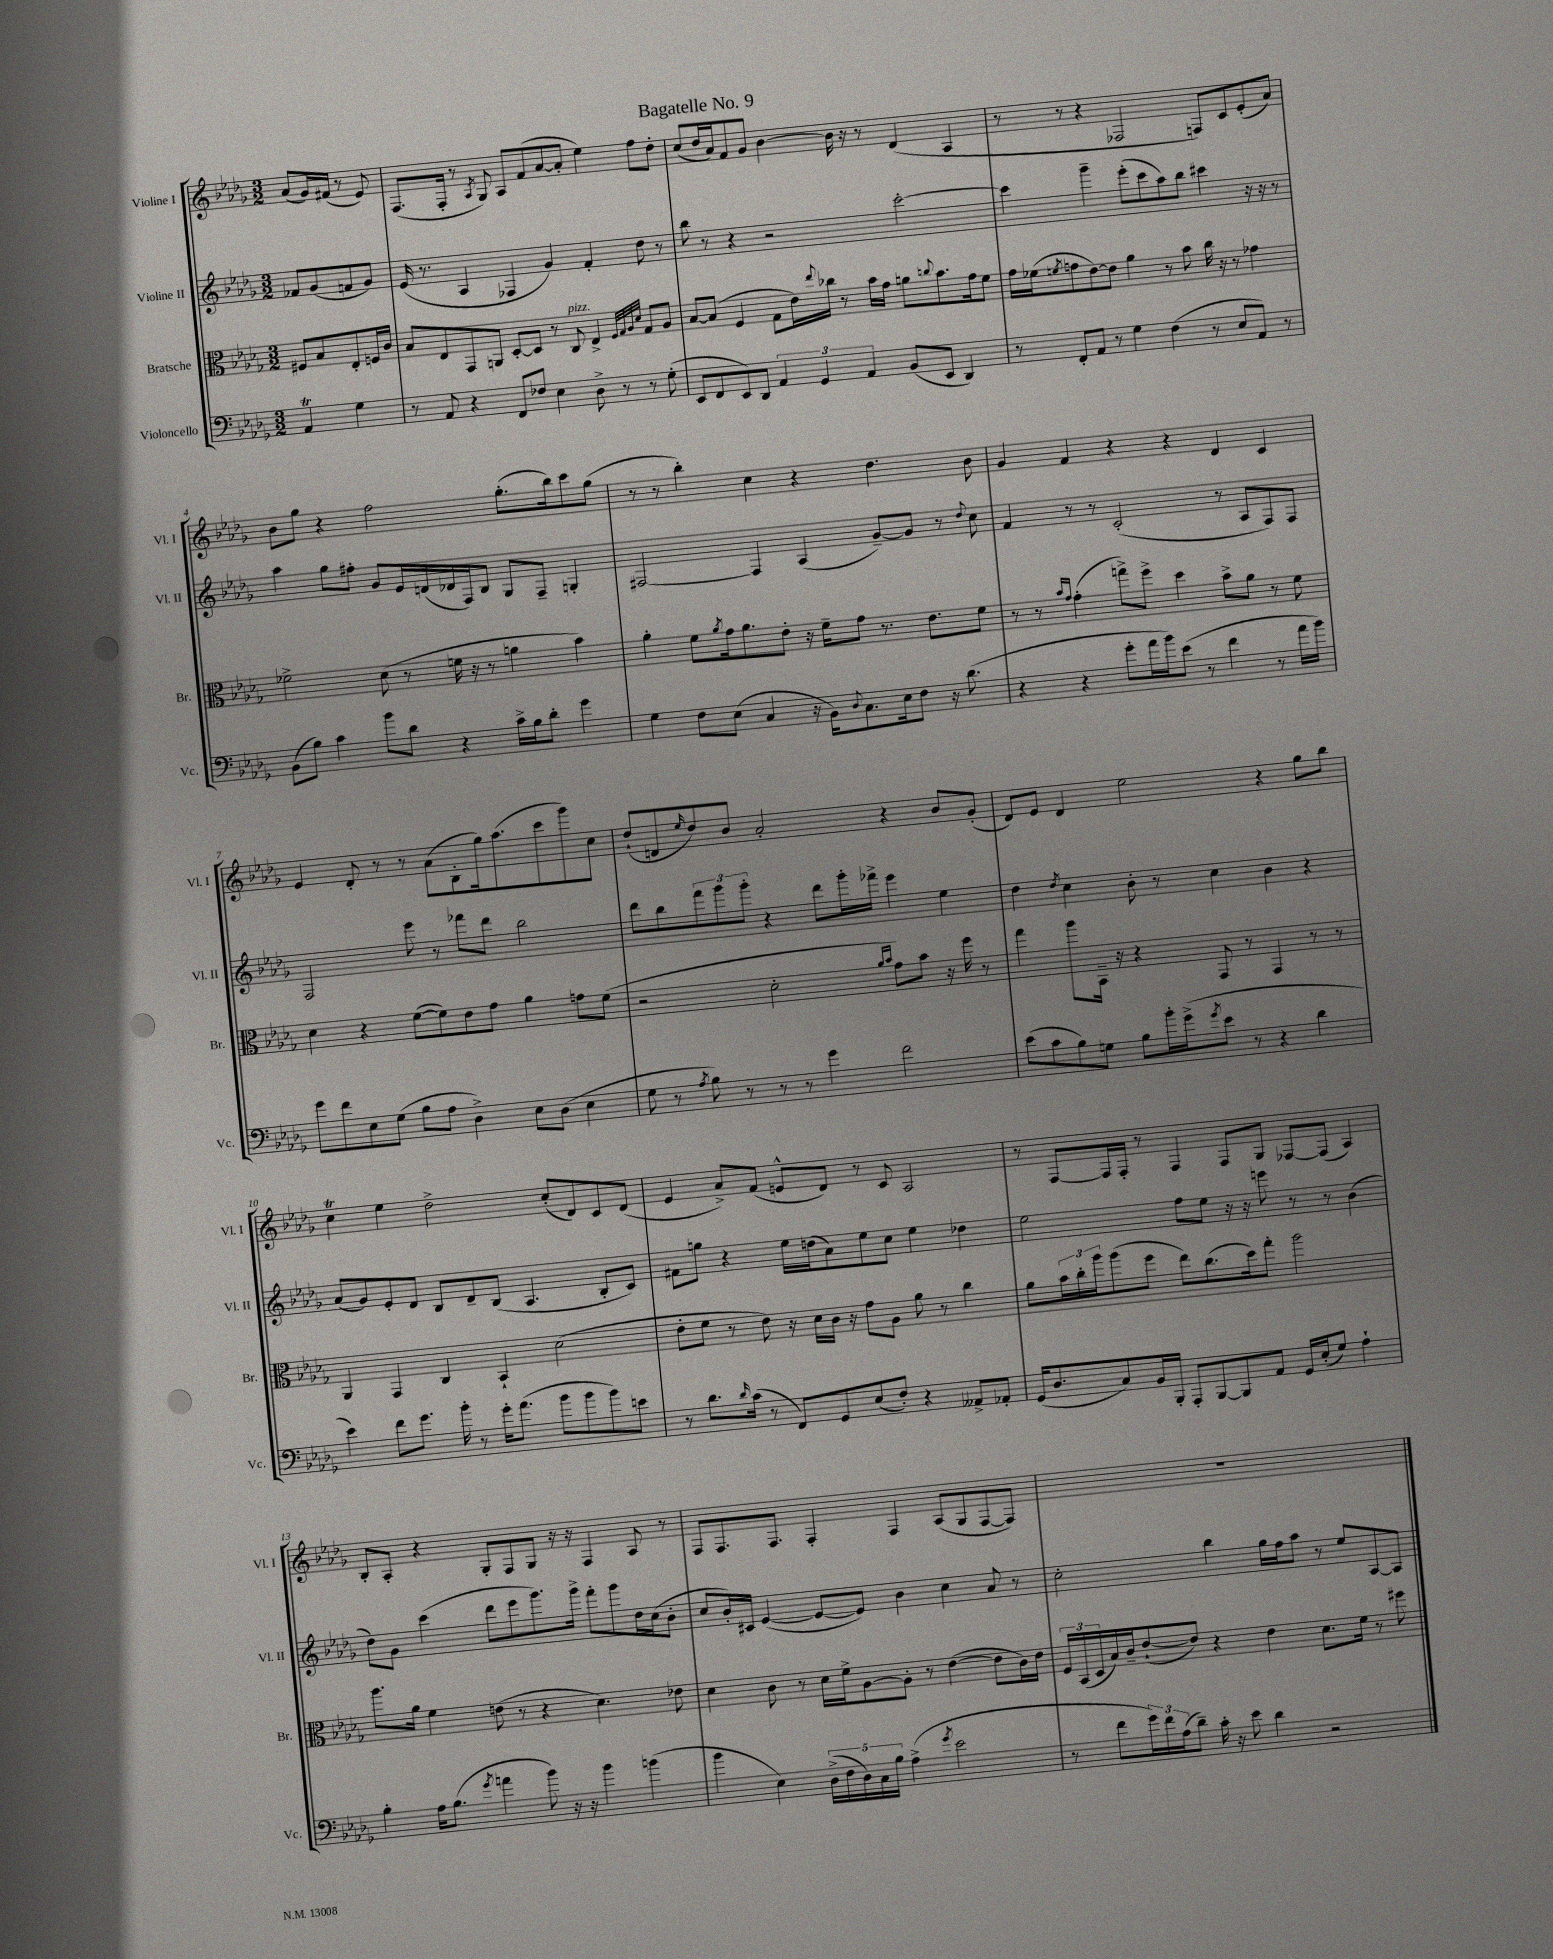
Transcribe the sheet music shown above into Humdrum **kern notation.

**kern	**kern	**kern	**kern
*part4	*part3	*part2	*part1
*staff4	*staff3	*staff2	*staff1
*I"Violoncello	*I"Bratsche	*I"Violine II	*I"Violine I
*I'Vc.	*I'Br.	*I'Vl. II	*I'Vl. I
*clefF4	*clefC3	*clefG2	*clefG2
*k[b-e-a-d-g-]	*k[b-e-a-d-g-]	*k[b-e-a-d-g-]	*k[b-e-a-d-g-]
*M3/2	*M3/2	*M3/2	*M3/2
=	=	=	=
4AA-T/	8F#X/L	8f-X/L	(8a-/L
.	8B-/	(8g-/	16g-/L)
.	.	.	(16f#X/JJ
4G-\	8E-'/	8fn/	8r
.	16Fn/L	8g-/J)	8e-/)
.	16c/JJ	.	.
=1	=1	=1	=1
8r	8B-/L	(16e-/	(8.F/L
.	.	8.r	.
8AA-/	8E-/	.	.
.	.	.	16F'/Jk
4r	8GG-/	4A-/	8r
.	.	.	8qA-/
.	8AAn/J	.	8G-/)
8FF/L	[8D-'/L	4F-X/	8A-/L
8F-X/J	8D-/J]	.	(8f/
4E-\	8r	4g-/)	[8a-/
!	!LO:TX:a:i:t=pizz.	!	!
.	8C/	.	8a-'/J]
8D-^\	4E-^/	4f'/	4ee-\)
8r	.	.	.
.	32qqF/LLL	.	.
.	32qqG-/	.	.
.	32qqA-/	.	.
.	32qqd-/JJJ	.	.
8r	8G-/L	8dd-\	8ff\L
(8G-'\	8A-/J	8r	8dd-'\J
=2	=2	=2	=2
8EE-/L	[8B-/L	8bb-\	(8cc/L
8FF/	(8B-/J]	8r	16dd-/L
.	.	.	16a-/J)
8EE-/)	4F/	4r	8f/
8DD-/J	.	.	8g-/J
6AA-/	8G-\L	2r	[4b-\
.	16e-\L)	.	.
6GG-/	.	.	.
.	8qqee-/	.	.
.	16cc-X\JJ	.	.
.	8r	.	16b-\]
.	.	.	16r
6AA-/	.	.	.
.	16b-\LL	.	8r
.	16g-\JJ	.	.
(8BB-/L	8an\L	[2ccc'\	(4d-/
.	8qqccn/	.	.
8EE-/J	8.b-\	.	.
4DD-/)	.	.	4A-/
.	16g-\k	.	.
.	8f\J	.	.
=3	=3	=3	=3
8r	16g-\LL	4ccc\]	8r
.	(16f-X\J	.	.
.	8qfn/	.	.
8FF'/L	8gn\	.	8r
8AA-/J	[8e-\)	4ggg-~\	4r
8r	8e-\J]	.	.
4G-\	4a-\	(8eee-'\L	2F-X/
.	.	8ccc\	.
(4F\	8r	8aa-\)	.
.	8b-\	8bb-\J	.
8r	16cc\	4ccc#X\	8Fn/L)
.	16r	.	.
8E-/L	8r	.	8c/
8AA-/J)	4g-X\	16r	(8e-'/
.	.	16r	.
8r	.	8r	8a-/J)
!!LO:LB:g=z
=4	=4	=4	=4
(8BB-\L	2f-X^\	4aa-\	8b-\L
8B-\J)	.	.	8gg-\J
4c\	.	8gg-\L	4r
.	.	8ff#X'\J	.
8b-\L	(8d-\	8g-/L	2ff\
8d-\J	8r	16e-/L	.
.	.	(16dn/	.
4r	16fn\	16d-X/	.
.	16r	16F/J)	.
.	8r	8B-/J	.
16c^\LL	4an\	8G-/L	(8.gg-'\L
16B-\J	.	.	.
8d-'\J	.	8F~/J	.
.	.	.	16bb-\k)
4g-\	4b-\)	4Gn'/	8ccc\
.	.	.	(8gg-\J
=5	=5	=5	=5
4G-\	4a-'\	[2F#X/	8r
.	.	.	8r
8F\L	8f\L	.	4bb-'\)
.	8qa-/	.	.
(8E-\J	16g-\k	.	.
.	8.a-\	.	.
4C/	.	4F#/]	4cc\
.	8e-'\J	.	.
16r	16r	(4A-/	4r
16BB-\KL)	16f~\KL	.	.
8qqD-/	.	.	.
8.C\	8g-\J	.	.
.	8.r	[8g-~/L)	4.dd-\
16E-\k	.	.	.
8F\J	.	8g-/J]	.
.	8.e-\L	.	.
16r	.	8r	.
(8.d-\	.	.	.
.	.	8qqdd-/	.
.	8f\J	8cc\	8b-\
=6	=6	=6	=6
4r	8r	4f/	4g-/
.	8r	.	.
.	16qqb-/LL	.	.
.	16qqg-/JJ	.	.
4r	(4g-'\	8r	4f/
.	.	8r	.
8g-'\L	8ggn^\L)	(2c'/	4r
16a-\L	8ff^\J	.	.
16b-\J)	.	.	.
(8e-\J	4dd-\	.	4r
8r	.	.	.
4f\	8b-^\L	8r	4d-/
.	8a-\J	8A-/L	.
8r	8r	8F/)	4c/
16a-\LL	8f\	8F/J	.
16b-\JJ)	.	.	.
!!LO:LB:g=z
=7	=7	=7	=7
8g-\L	4d-\	2F/	4e-/
8f\	.	.	.
8E-\	4r	.	8d-'/
(8G-\J	.	.	8r
8B-\L	([8f\L	8eee-\	8r
8A-\J	8f\])	8r	(8a-\L
4D-^\)	8e-\	8fff-X\L	8B-'\
.	8g-\J	8ddd-\J	16gg-\k)
.	.	.	(8.aa-\
8E-\L	4a-\	2bb-\	.
(8D-\J	.	.	8ccc\
4E-\	8gn\L	.	8ggg-\)
.	(8f\J	.	8cc\J
=8	=8	=8	=8
8G-\	2r	8ddd-\L	(8dd-`/L
8r	.	8bb-\	8dn/
8qA-/	.	.	16qqee-/
8B-\)	.	12fff\	8dd-/)
.	.	12ggg-\	.
8r	.	.	8b-/J
.	.	12ggg-'\J	.
8r	2d-'\	4r	2a-'/
8r	.	.	.
4g-\	.	8ddd-\L	.
.	.	16ggg-'\L	.
.	.	16fff-X^\JJ	.
.	16qqa-/LL	.	.
.	16qqb-/JJ	.	.
2f\	8g-\L)	4eee-\	4r
.	8b-\J	.	.
.	16r	4ee-\	8b-/L
.	16ff\	.	.
.	8r	.	(8g-'/J
=9	=9	=9	=9
(8e-\L	4gg-\	4dd-\	8d-/L)
8c\	.	.	8e-/J
.	.	8qdd-/	.
8B-\)	8aa-\L	4cc\	4d-/
8Gn\J	16BB-~\Jk	.	.
.	16r	.	.
8B-\L	4r	8b-'\	2ee-\
16b-'\L	.	8r	.
(16g-^\J	.	.	.
8qg-/	.	.	.
8e-\J	8GG-/	4cc\	.
8r	8r	.	.
4r	4GG-/	4b-\	4r
4d-\	8r	4r	8gg-\L
.	8r	.	8bb-\J
!!LO:LB:g=z
=10	=10	=10	=10
4e-\)	4AA-/	(8a-/L	4cct\
.	.	8g-/)	.
8f\L	4GG-/	8e-'/	4ee-\
8.g-\J	.	8d-/J	.
.	4C/	8B-/L	2dd-^\
16b-'\	.	.	.
8r	.	8d-~/	.
16g-'\KL	4BB-`/	(8B-/J	.
(8.a-\J	.	.	.
.	.	4.A-/	.
8b-\L	(2d-\	.	(8cc'/L
8b-\	.	.	8d-/)
8b-\)	.	8B-'/L	8c/
8en\J	.	8c/J)	(8d-/J
=11	=11	=11	=11
8r	8e-'\L	8f#X\L	4e-/
8.d-\L	8f\J	8ggn\J	.
.	8r	4r	8a-^/L)
16qqd-/	.	.	.
(16c\Jk	.	.	.
8r	8e-\)	.	(8f/J
8FF/L)	16r	16ee-\LL	8en^^/L
.	16d-\LL	(16ddn\J	.
8GG-/	16c\JJ	8a-\)	8d-/J)
.	16r	.	.
(8E-/	8g-\L	8ee-\	8r
8F'/J)	8A-\J	8cc\J	8c/
4r	8a-\	4ee-\	2A-/
.	8r	.	.
8AA--X^/L	4cc\	4dd-X\	.
8AA-X'/J	.	.	.
=12	=12	=12	=12
(16GG-/KL	8a-\L	2ee-\	8r
8.D-/	.	.	.
.	24b-\L	.	[8F/L
.	24cc'\	.	.
.	24aa-\J	.	.
8C/)	(8aa-\	.	16F/L]
.	.	.	16F'/JJ
16BB-/L	8ff\J	.	8r
16BBB-'/JJ	.	.	.
8AAA-'/L	8ee-\L)	8ff\L	4F/
[8BBB-/	(8.cc\	8ee-\J	.
8BBB-/]	.	16r	8F/L
.	16dd-\k)	16r	.
8AA-/J	8gg-'\J	8eeen\	8G-/J
16GG-/LL	2aa-\	8r	[8F-X/L
(16E-'/J	.	.	.
8G-/J)	.	8r	(8F-/J]
4A-`\	.	(4b-\	4A-/)
!!LO:LB:g=z
=13	=13	=13	=13
4B-'\	8.aa-\L	8dd-\L)	8B-'/L
.	.	8g-\J	8A-'/J
.	16a-\Jk	.	.
16A-\KL	4f\	(4ccc\	4r
(8.B-\J	.	.	.
8qg-/	.	.	.
4an\	(8en\	8ddd-\L	8G-'/L
.	8r	8eee-\	8F/
8b-\)	4r	8.ggg-\)	8G-/J
16r	.	.	16r
16r	.	16ggg-^\Jk	16r
4b-\	4.d-\)	8fff'\L	4F/
.	.	8ggg-\	.
(4bn\	.	16dd-\L	8A-/
.	.	(16cc\J	.
.	8e-X\	8b-'\J	8r
=14	=14	=14	=14
4b-\	4d-\	8cc/L	8F/L
.	.	16b-'/L)	8.F/
.	.	16c#X/JJ	.
4E-\)	8c\	([4e-/	.
.	.	.	8.F/J
.	8r	.	.
(20D-^\LL	16d-\LL	8e-/L_	4F'/
20F\	.	.	.
.	16f^\J	.	.
20D-\)	.	.	.
.	[8A-\	8e-/J])	.
20C\	.	.	.
20B-\JJ	.	.	.
(4A-^\	8A-'\J]	4b-\	4F/
.	8r	.	.
8qg-/	.	.	.
2e-\	([4e-\	4cc\	(8A-/L
.	.	.	8G-/
.	8e-\L]	8a-/	[8F/
.	16c\L)	8r	8F/J])
.	16e-\JJ	.	.
=15	=15	=15	=15
8r	24F/LL	2cc'\	1.r
.	(24BB-/	.	.
.	24D-/	.	.
8f\L	16B-/)	.	.
.	16c~/J	.	.
24g-\L)	([8e-`/	.	.
24f\	.	.	.
(24A-\J	.	.	.
8d-~\J)	8e-/J])	.	.
16c'\	4r	4bb-\	.
16r	.	.	.
8e-\	.	.	.
4d-\	4e-\	16gg-\LL	.
.	.	16ff\J	.
.	.	8aa-\J	.
2r	8.d-\L	8r	.
.	.	8ee-/L	.
.	16f\Jk	.	.
.	8r	[8A-/	.
.	8ff#X\	8A-/J]	.
==	==	==	==
*-	*-	*-	*-
